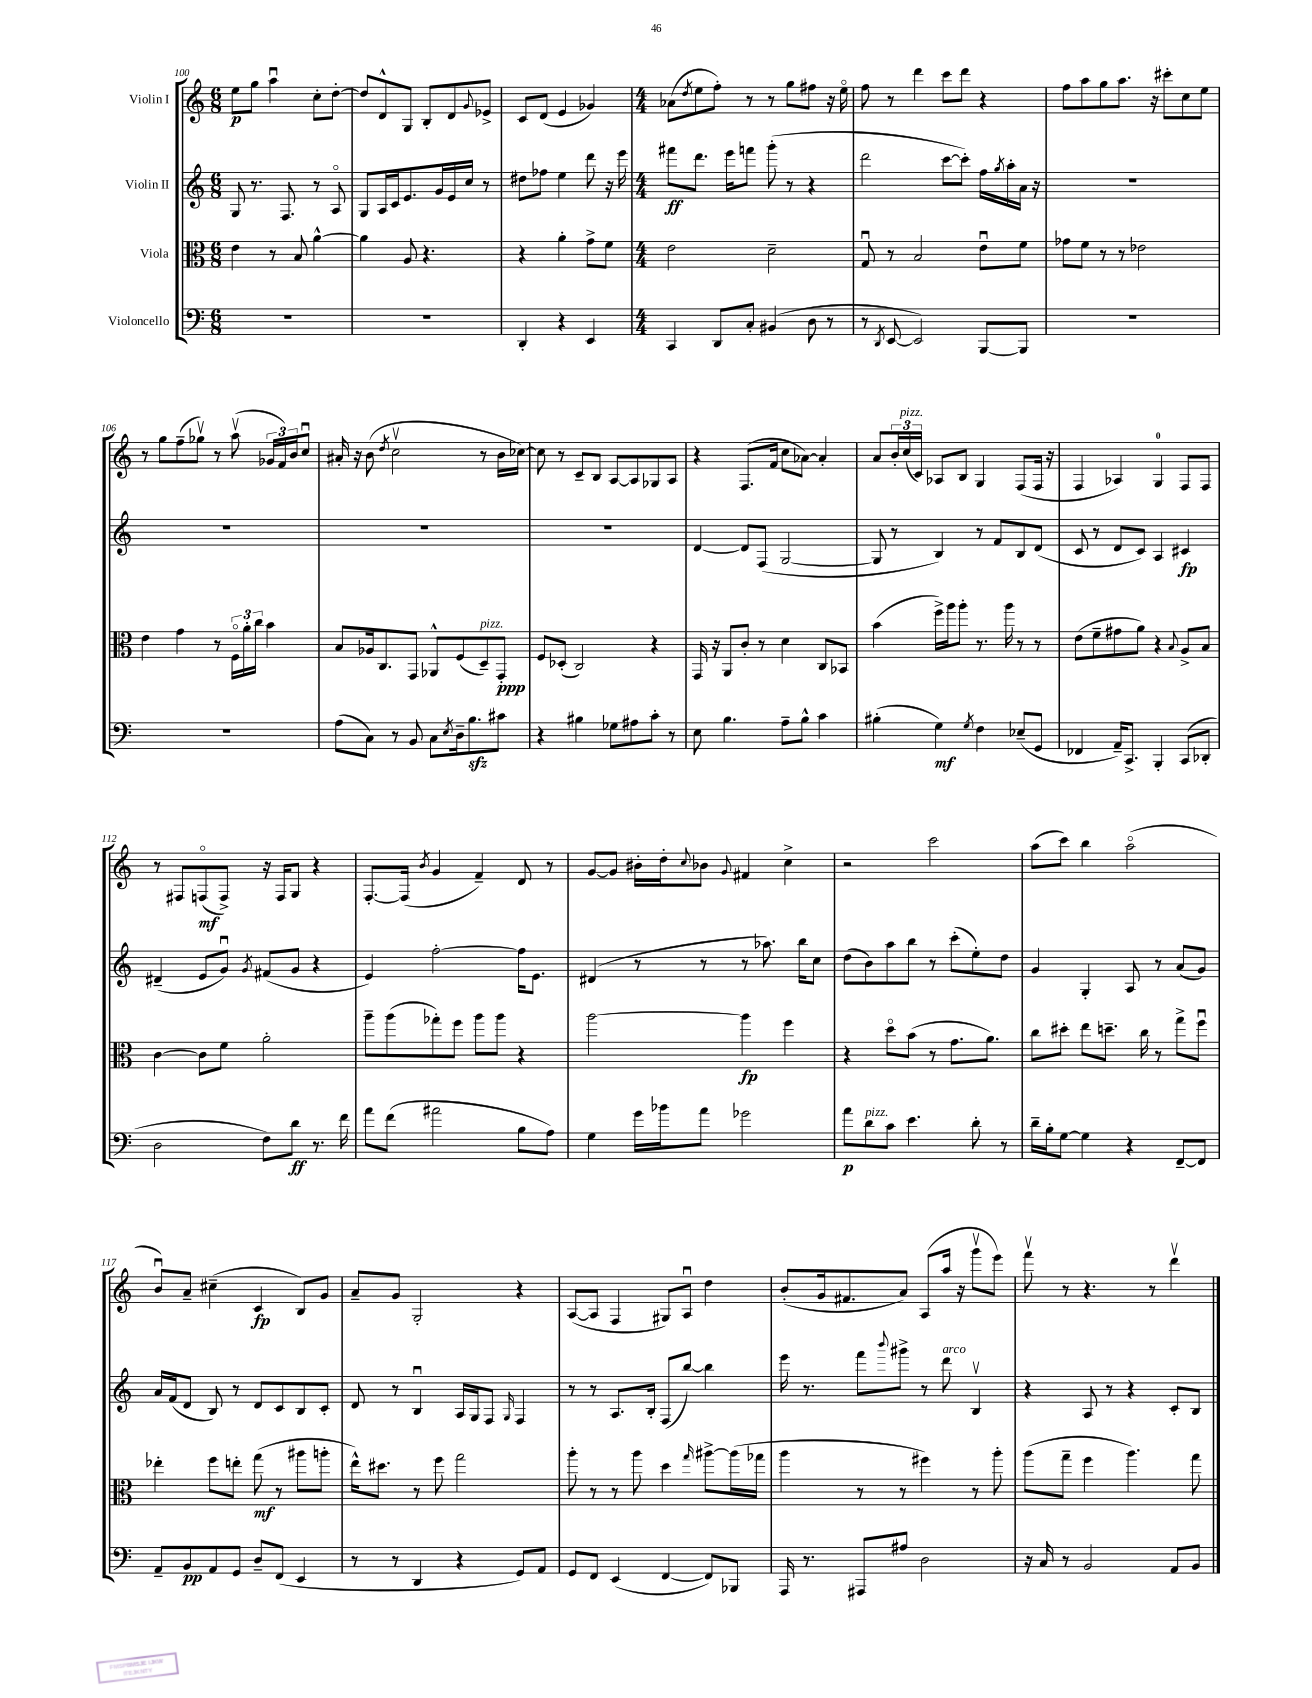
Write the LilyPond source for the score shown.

<<
\new StaffGroup <<
\new Staff = "s0" \with { instrumentName = "Violin I" } {
    \clef treble \key c \major \numericTimeSignature \time 6/8
    e''8\p g''8 a''4\downbow c''8-. d''8~-. |
    d''8 d'8-^ g8 b8-. d'8 \appoggiatura { g'8 } ees'8-> |
    c'8 d'8( e'4 ges'4) |
    \numericTimeSignature \time 4/4 aes'8( \acciaccatura { d''8 } e''8 f''8-.) r8 r8 g''8 fis''8 r16 e''16\flageolet |
    f''8 r8 d'''4 c'''8 d'''8 r4 |
    f''8 a''8 g''8 a''8. r16 cis'''8-. c''8 e''8 |
    r8 g''8 f''8--( ges''8\upbow) r8 a''8\upbow( \tuplet 3/2 { ges'16 f'16) b'16 } c''8\downbow |
    ais'16-. r16 b'8( \acciaccatura { d''8 } c''2\upbow r8 b'16 ces''16~) |
    ces''8 r8 c'8-- b8 a8~ a8 ges8 a8 |
    r4 f8.( f'16 c''8 aes'8~) aes'4-. |
    a'8 \tuplet 3/2 { b'16-. c''16^\markup { \italic "pizz." }( c'16) } aes8 b8 g4 f8( f16 r16 |
    f4 aes4) g4-0 f8 f8 |
    r8 fis8 f8\flageolet\mf( f8->) r16 f16 g8 r4 |
    f8.~-. f16( \acciaccatura { b'8 } g'4 f'4--) d'8 r8 |
    g'8~ g'8 bis'16-. d''16-. \appoggiatura { c''8 } bes'8 \appoggiatura { g'8 } fis'4 c''4-> |
    r2 c'''2 |
    a''8( c'''8) b''4 a''2\flageolet( |
    b'8\downbow) a'8-- cis''4--( c'4\fp b8) g'8 |
    a'8-- g'8 g2-. r4 |
    a8~( a8 f4 gis8) a8\downbow d''4 |
    b'8-.( g'16 fis'8. a'8) a8( a''16 r16 g'''8\upbow e'''8) |
    f'''8\upbow r8 r4. r8 d'''4\upbow \bar "|." |
}
\new Staff = "s1" \with { instrumentName = "Violin II" } {
    \clef treble \key c \major \numericTimeSignature \time 6/8
    g8 r8. f8. r8 a8\flageolet |
    g8 a16 c'16 e'8. g'16 e'16 c''16 r8 |
    dis''8 fes''8 e''4 d'''8 r16 e'''16 |
    \numericTimeSignature \time 4/4 fis'''8\ff d'''8. e'''16 f'''8 g'''8-.( r8 r4 |
    d'''2 c'''8~ c'''8-.) f''16 \acciaccatura { g''8 } a''16-. a'16 r16 |
    R1 |
    R1 |
    R1 |
    R1 |
    d'4~ d'8 f8( g2~ |
    g8 r8 b4) r8 f'8 b8 d'8( |
    c'8 r8 d'8 c'8) a4 cis'4\fp |
    dis'4--( e'8 g'8\downbow) \acciaccatura { g'8 } fis'8( g'8 r4 |
    e'4) f''2~-. f''16 e'8. |
    dis'4( r8 r8 r8 aes''8.) b''16 c''8 |
    d''8( b'8) a''8 b''8 r8 c'''8-.( e''8-.) d''8 |
    g'4 g4-. a8 r8 a'8( g'8) |
    a'16 f'16( d'8 b8) r8 d'8 c'8 b8 c'8-. |
    d'8 r8 b4\downbow a16 g16 f8 \grace { g16 } f4 |
    r8 r8 a8. b16-. f8( b''8~) b''4 |
    e'''16 r8. f'''8 \appoggiatura { b'''8 } gis'''8-> r8 d'''8^\markup { \italic "arco" } b4\upbow |
    r4 a8 r8 r4 c'8-. b8 \bar "|." |
}
\new Staff = "s2" \with { instrumentName = "Viola" } {
    \clef alto \key c \major \numericTimeSignature \time 6/8
    e'4 r8 b8 a'4~-^ |
    a'4 a8 r4. |
    r4 a'4-. g'8-> f'8 |
    \numericTimeSignature \time 4/4 e'2 d'2-- |
    g8\downbow r8 b2 e'8\downbow f'8 |
    ges'8 f'8 r8 r8 ees'2 |
    e'4 g'4 r8 \tuplet 3/2 { f16\flageolet a'16-. c''16 } b'4 |
    b8 aes16 c8. g,8 aes,8-^ f8( d8--^\markup { \italic "pizz." }) g,8-.\ppp |
    f8 des8-.( c2) r4 |
    g,16 r16 a,8 c'8-. r8 d'4 c8 bes,8 |
    b'4( f''16->) a''16 a''8-. r8. a''16 r8 r8 |
    e'8( f'8-- gis'8 a'8) r4 \appoggiatura { b8 } a8-> b8 |
    c'4~ c'8 f'8 a'2-. |
    a''8-- a''8( ges''8-.) f''8 a''8 a''8 r4 |
    a''2~ a''4\fp f''4 |
    r4 d''8\flageolet b'8( r8 g'8. a'8.) |
    c''8 dis''8-. e''8 d''8.-- c''16 r8 g''8-> f''8\downbow |
    ees''4-. f''8 e''8-. g''8\mf( r8 ais''8 a''8-. |
    e''16-^) dis''8. r8 f''8 g''2 |
    a''8-. r8 r8 a''8 d''4 \grace { g''16 } ais''8~-> ais''16( ges''16 |
    a''4 r8 r8 fis''4) r8 a''8-. |
    a''8( g''8-- f''4 a''4.) g''8 \bar "|." |
}
\new Staff = "s3" \with { instrumentName = "Violoncello" } {
    \clef bass \key c \major \numericTimeSignature \time 6/8
    R2. |
    R2. |
    d,4-. r4 e,4 |
    \numericTimeSignature \time 4/4 c,4 d,8 c8-. bis,4( d8 r8 |
    r8 \acciaccatura { d,8 } e,8~ e,2) b,,8~ b,,8 |
    R1 |
    R1 |
    a8( c8) r8 b,8 c8 \acciaccatura { e8 } d16-- b8.\sfz cis'8 |
    r4 bis4 ges8 ais8 c'8-. r8 |
    e8 b4. a8-- b8-^ c'4 |
    bis4-.( g4\mf) \acciaccatura { g8 } f4 ees8--( g,8 |
    fes,4 a,16--) c,8.-> b,,4-. c,8( des,8-. |
    d2 f8) d'8\ff r8. f'16 |
    a'8 f'8( ais'2 b8 a8) |
    g4 g'16 bes'16 a'8 ges'2 |
    a'8\p d'8^\markup { \italic "pizz." } c'8 e'4. d'8-. r8 |
    d'16-- b16-. g8~ g4 r4 f,8~-- f,8 |
    a,8-- b,8\pp a,8 g,8 d8-- f,8( e,4 |
    r8 r8 d,4 r4 g,8) a,8 |
    g,8 f,8 e,4( f,4~ f,8) bes,,8 |
    a,,16 r8. ais,,8 ais8 d2 |
    r16 c16 r8 b,2 a,8 b,8 \bar "|." |
}
>>
>>
\layout { \context { \Score currentBarNumber = #100 } }
